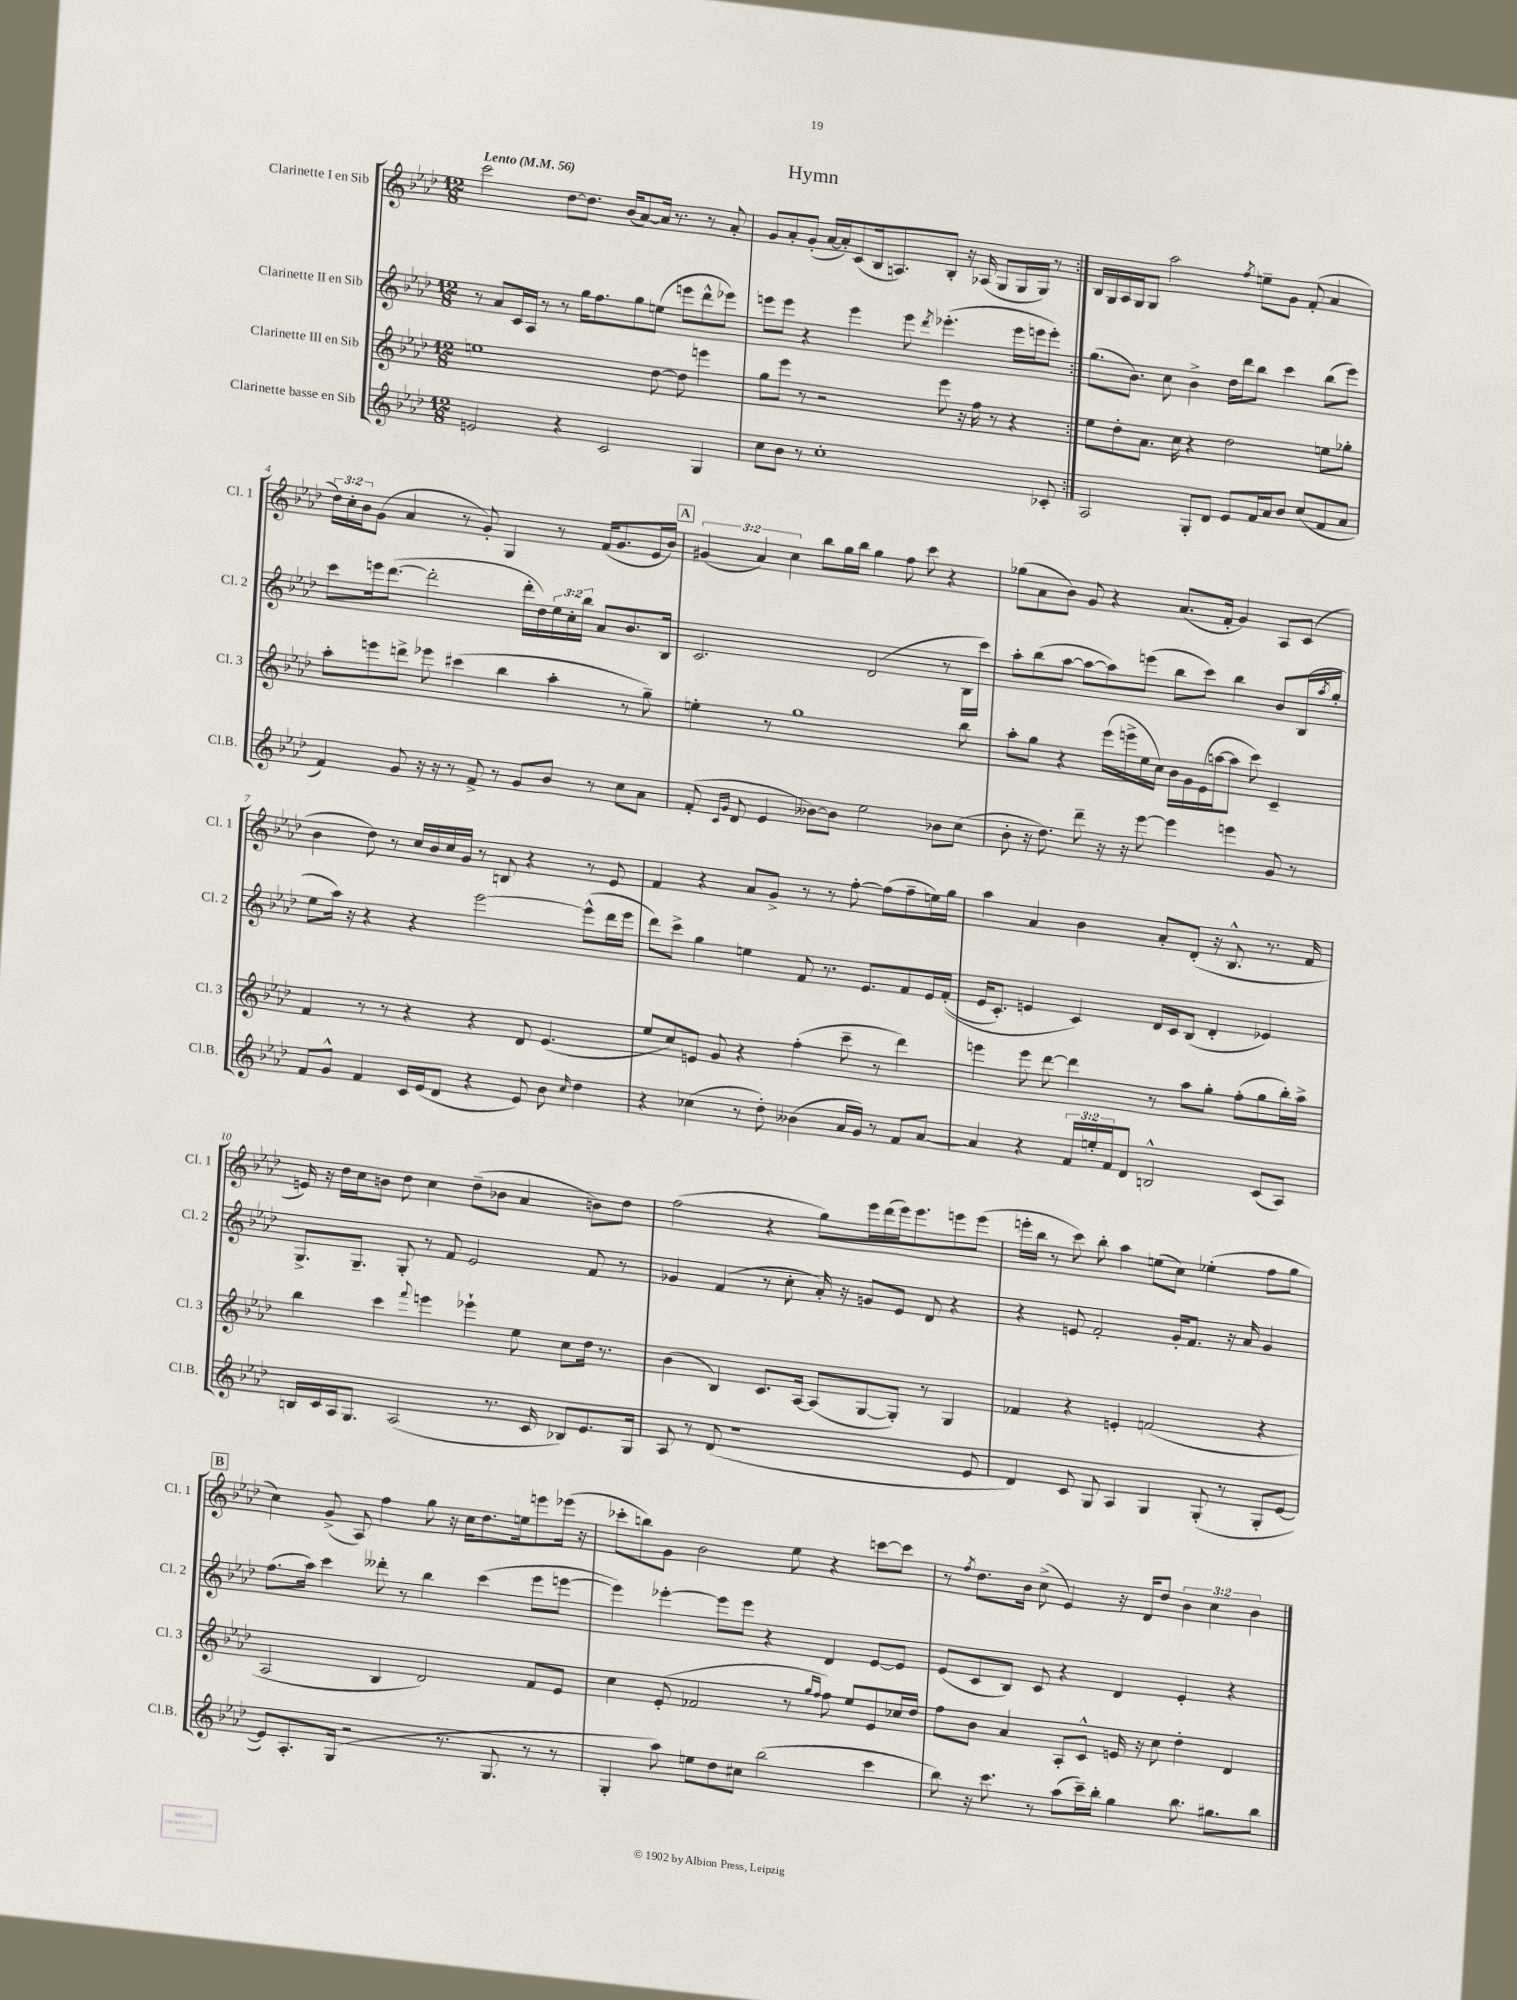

**kern	**kern	**kern	**kern
*part4	*part3	*part2	*part1
*staff4	*staff3	*staff2	*staff1
*I"Clarinette basse en Sib	*I"Clarinette III en Sib	*I"Clarinette II en Sib	*I"Clarinette I en Sib
*I'Cl.B.	*I'Cl. 3	*I'Cl. 2	*I'Cl. 1
*clefG2	*clefG2	*clefG2	*clefG2
*k[b-e-a-d-]	*k[b-e-a-d-]	*k[b-e-a-d-]	*k[b-e-a-d-]
*M12/8	*M12/8	*M12/8	*M12/8
*MM56	*MM56	*MM56	*MM56
=1	=1	=1	=1
!	!	!	!LO:TX:a:B:t=Lento
2en/	1een	8r	2ccc\
.	.	8a-/L	.
.	.	16c/L	.
.	.	16A-/JJ	.
.	.	8r	.
4r	.	8r	[8dd-\L
.	.	16gg\KL	8.dd-\J]
.	.	8.ff\	.
2c/	.	.	.
.	.	.	(16b-/KL
.	.	8gg\	[8a-/)
.	[8dd-\	(8een\J	16a-/Jk]
.	.	.	8.r
.	8dd-\]	8eeen\L	.
4G/	4eeen\	8ddd-^^\	8r
.	.	8eee-X\J)	8a-'/
=2	=2	=2	=2
8cc\L	8gg\L	8eeen\L	8g/L
8b-\J	8eee-\J	8eee\J	8a-'/
8r	8r	4r	(8g'/J
1cc'	2r	.	[16a-/LL
.	.	.	16a-'/J])
.	.	4eee\	(8c/
.	.	.	16B-/k
.	.	.	8.An/)
.	.	8eee\	.
.	.	8qddd-/	.
.	8eee-\	(4.eee-X'\	8B-'/J
.	16r	.	16r
.	16ff\	.	(16A-X/
.	8r	.	8G/L
.	4r	16eee-\LL	16G/L
.	.	16eeen\J	16G/JJ)
8c-X'/	.	8eee'\J)	8r
=3:|!	=3:|!	=3:|!	=3:|!
2A-/	8ee-\L	(8.gg\L	16B-/LL
.	.	.	16G/
.	8dd-'\	.	16A-/
.	.	8.b-\J)	16G/J
.	8.a-\J	.	8G/J
.	.	8cc\	2aa-\
.	16cc\	.	.
8G'/L	4r	4b-^\	.
8d-/J	.	.	.
8e-/L	2dd-\	16dd-\LL	.
.	.	16ddd-\J	.
.	.	.	8qff/
16f/L	.	8bb-\J	8een~\L
16a-/J	.	.	.
8b-/J	.	4ccc\	8g\J
(8cc/L	.	.	(8f'/
8f/	8een\L	(8bb-\L	4a-/
8a-/J	8gg-X'\J	8eee-\J)	.
!!LO:LB:g=z
=4	=4	=4	=4
4f/)	8aa-'\L	8ccc\L	24dd-\LL)
.	.	.	24cc'\
.	.	.	24b-\J
.	8eeen\	16eeen\k	(8g\J
.	.	([8.ddd-\J	.
8g/	8dddn^\J	.	4a-/
16r	8eee-X\	2ddd-'\]	.
16r	.	.	.
8r	(4ccc#X\	.	8r
8f^/	.	.	8g'/)
8r	4bb-\	.	4G/
8g/L	.	16ddd-'\LL	.
.	.	16dd-\)	.
8b-/J	4aa-'\	24ee-\	8r
.	.	24cc'\	.
.	.	24bb-\JJ	.
8r	.	8a-/L	(16f/KL
.	.	.	8.g/
8cc\L	8r	8.b-/	.
8a-\J	8gg~\)	.	16e-/L
.	.	16B-/Jk	16b-/JJ)
!!LO:REH:place=s1:t=A
=5	=5	=5	=5
(8f'/	4een'\	2.c/	(6g#X/
16qqc/LL	.	.	.
16qqg/JJ	.	.	.
8d-/	.	.	.
.	.	.	6a-/)
4e-/	8r	.	.
.	.	.	6cc\
.	1gg	.	.
[8b--X\L)	.	.	8bb-\L
8b--\J]	.	.	16gg\L
.	.	.	16bb-\JJ
2ee-\	.	(2d-/	4gg\
.	.	.	8ff\
.	.	.	8ccc\
8b-X\L	.	8r	4r
(8cc\J	8bb-\	16B-\LL	.
.	.	16ccc\JJ)	.
=6	=6	=6	=6
8b-'\	8aa-'\L	8aa-'\L	(8gg-X\L
16r	8gg\J	(8bb-\	8a-\
8.dd-\)	.	.	.
.	4r	[8aa-\J	8b-\J)
8ddd-~\	.	8aa-\L_	8g/
16r	(16eee-\LL	8aa-\])	4r
16r	16eeen^\	.	.
[8eee-\	16ee-\	(8eeen\J	.
.	16cc\JJ)	.	.
4eee-\]	16b-\LL	8bb-\L	(8.a-/L
.	16g\	.	.
.	(16e-\	8ccc\J)	.
.	[16aan\J	.	16f'/Jk
4eeen\	8aa\J]	4bb-\	4g/)
.	8ccc\)	.	.
8g/	4c~/	8b-/L	8A-/L
8r	.	(16B-/L	(8c/J
.	.	8qaa-/	.
.	.	16gg'/JJ	.
!!LO:LB:g=z
=7	=7	=7	=7
8f/L	4f/	8ee-\L	4b-\
8g^^/J	.	16aa-\Jk)	.
.	.	16r	.
4f/	8r	4r	8dd-\)
.	8r	.	8r
16c/LL	4r	4r	16cc/LL
(16e-/J	.	.	16b-/
8d-/J	.	.	16cc/
.	.	.	16g/JJ
4r	4r	[2eee-\	8r
.	.	.	8Bn/
8e-/)	8d-/	.	4r
8b-\	(4.e-/	.	.
16qqcc/	.	.	.
4dd-\	.	(8eee-^^\L]	8r
.	.	16ddd-\L	8e-/
.	.	16eee-\JJ	.
=8	=8	=8	=8
4r	8ee-/L	8ddd-\L)	4f/
.	8cc/)	8ccc^\J	.
(4cc-X\	8en/J	4gg\	4r
.	8g/	.	.
8r	4r	4een\	8a-/L
8dd-'\)	.	.	8g^/J
(4b--X\	(4ff'\	8f/	8r
.	.	8.r	8r
16a-/LL	8ccc~\	.	[8ff'\
16g/JJ)	.	8.e-/L	.
8r	8r	.	(8ff\L]
8f/L	4ddd-\)	8f/	8ff~\
[8a-/J	.	16e-/L	16een\L)
.	.	((16f'/JJ	16gg\JJ
=9	=9	=9	=9
4a-/]	4eeen\	16e-/KL	4aa-\
.	.	8.c'/J)	.
4r	8eee\	4en/	4a-/
.	[8ddd-\	.	.
24f/LL	4ddd-\]	4c/)	4b-\
24een'/	.	.	.
24f/J	.	.	.
8d-/J	.	.	.
2Bn^^/	8r	16d-/LL	8a-'/L
.	.	16c/J	.
.	8aa-\L	(8B-/J	(8d-'/J
.	8gg'\J	4d-'/	16r
.	.	.	8.B-^^/
.	(8ff'\L	.	.
(8c/L	8gg\	4e-X/)	8.r
8A-/J)	16bb-'\L)	.	.
.	16aa-^\JJ	.	16f/
!!LO:LB:g=z
=10	=10	=10	=10
16Bn/LL	4bb-\	8.G^/L	16en/)
16c/	.	.	16r
16A-/J	.	.	16dd-\LL
8.G/J	.	8.G~/J	16cc\J
.	4ccc\	.	8bn\J
(2A-/	.	8G'/	8dd-\
.	8qqfff/	.	.
.	4eeen\	8r	4cc\
.	.	8f/	.
.	4eee-X`\	2e-/	(8dd-~\L
8.r	.	.	8b-X\J
.	8ee-\	.	4a-/
16c/	.	.	.
8B-X/L)	8cc\L	.	.
8.e-/	16dd-\Jk	8f/	8bn\L)
.	8.r	.	.
.	.	8r	8dd-\J
16G/Jk	.	.	.
=11	=11	=11	=11
8A-/	(4b-\	4g-X/	(2ff\
8r	.	.	.
(8d-/	4B-/)	(4f/	.
1r	.	.	.
.	8.c/L	8r	4r
.	.	8cc'\	.
.	[16A-/Jk	.	.
.	(8A-/L]	16a-'/)	8gg\L)
.	.	16r	.
.	[8G/	8gn/L	16eee-\L
.	.	.	(16ddd-\
.	8G'/J])	8e-/J	16eee-\J)
.	.	.	8.eee-\
.	8r	8d-/	.
.	4G/	4r	8eeen\
8e-/	.	.	(8eee\J
=12	=12	=12	=12
4d-/)	4f-X/	4r	16eeen'\LL
.	.	.	16bb-\JJ
.	.	.	8r
8c/	4r	8en/	8ccc\)
8G/	.	2f'/	8bb-'\
4A-/	4en'/	.	4aa-\
4G/	(2fn/	.	(8een\L
.	.	16g'/KL	8cc\J)
.	.	8.f/J	.
(8G'/	.	.	(4ee-X'\
8r	.	16r	.
.	.	16a-/	.
8G'/L	4r	4g/	8ff\L
[8e-/J	.	.	8gg\J
!!LO:LB:g=z
!!LO:REH:place=s1:t=B
=13	=13	=13	=13
8e-/L])	2A-/	(8.ff\L	4cc\)
8.A-'/	.	.	.
.	.	16aa-\Jk)	.
.	.	4ccc\	(8g^/
(16G/Jk	.	.	.
2r	.	.	8A-/)
.	4B-/	8ddd--X'\	4ff\
.	.	8r	.
.	2d-/)	4bb-\	8gg\
8.r	.	.	16r
.	.	.	16cc\KL
.	.	(4ccc\	8.dd-\
8.G/	.	.	.
.	.	.	16een\k
8r	8f/L	8eee-\L	8eeen\
8r	8e-/J	[8eeen\J	(16eee-X\Jk
.	.	.	16r
=14	=14	=14	=14
4G'/	4cc\	4eee\])	8ccc-X'\L
.	.	.	8bbn\)
8aa-\)	(8e-'/	[4eee-X'\	8g\J
8een\L	2f-X/	.	2b-\
8dd-\	.	8eee-\L]	.
8cc#X\J	.	8eee-\J	.
(2bb-\	.	4r	.
.	8r	.	8ee-\
.	16qqgg/LL	.	.
.	16qqff/JJ	.	.
.	8ff\)	4d-/	4r
.	8ee-/L	.	.
4ccc\	8e-/	[8e-/L	[8cccn\L
.	16cc-X/L	8e-/J]	8ccc\J]
.	16dd-/JJ	.	.
=15	=15	=15	=15
8bb-\)	8ff\L	(8e-/L	8r
.	.	.	8qff/
16r	8b-\J	8c/	8.dd-\L
8.ccc\	.	.	.
.	4a-/	8B-/J)	.
.	.	.	16b-\Jk
8r	.	8c/	(8cc^\
(8aa-\L	8A-'/L	4r	4e-/)
16ccc~\L)	8c^^/J	.	.
16bb-'\JJ	.	.	.
4gg\	16en/	4d-/	16r
.	16r	.	16d-/KL
.	8cc\	.	8dd-/J
8.bb-\	4dd-'\	4e-'/	6b-\
.	.	.	6cc\
8.gg#X\L	.	.	.
.	4d-/	4r	.
.	.	.	6b-\
8bb-\J	.	.	.
==	==	==	==
*-	*-	*-	*-
